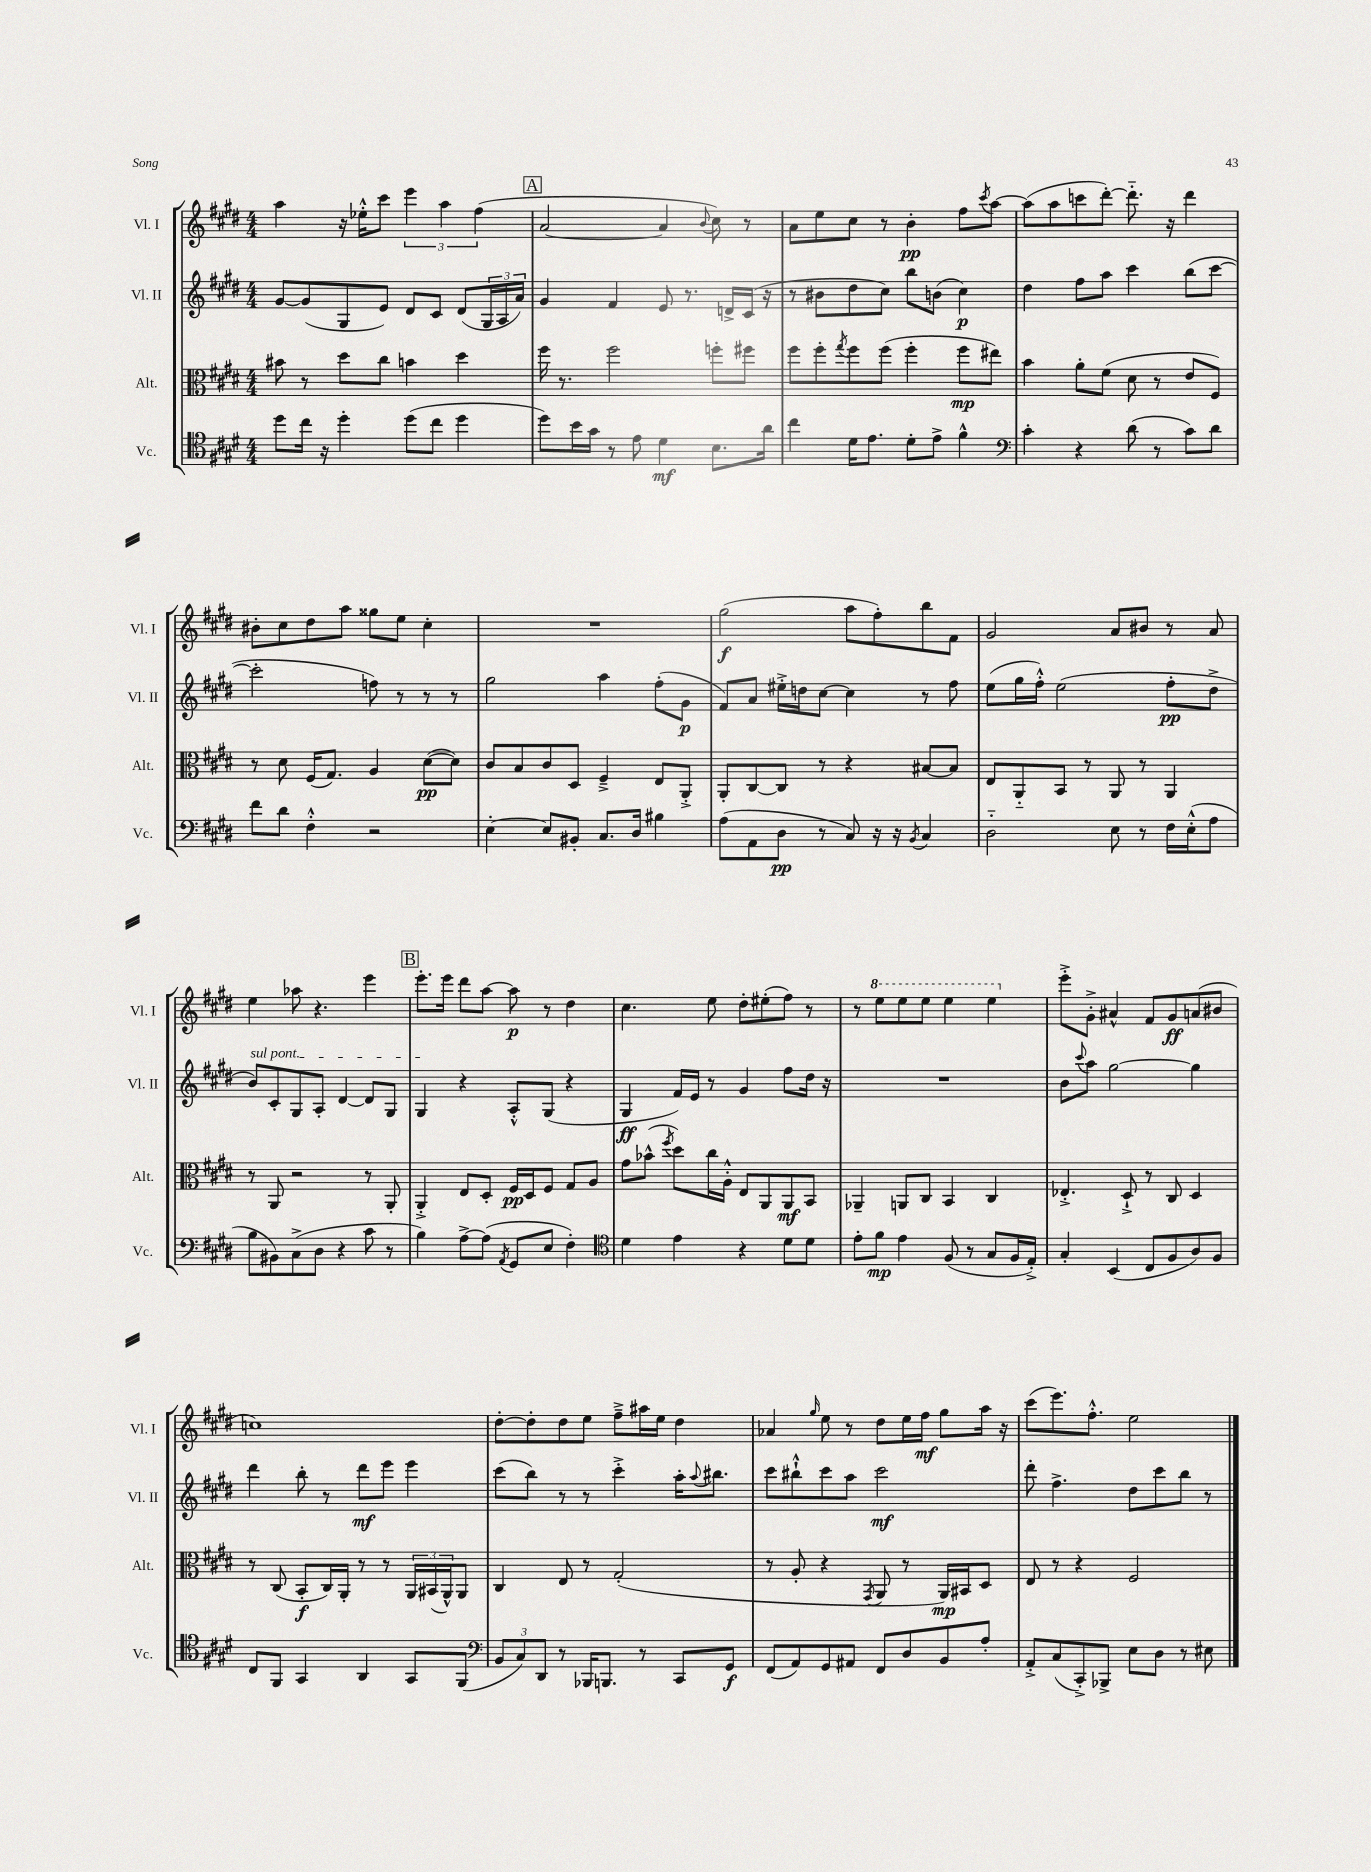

**kern	**dynam	**kern	**dynam	**kern	**dynam	**kern	**dynam
*part4	*part4	*part3	*part3	*part2	*part2	*part1	*part1
*staff4	*staff4	*staff3	*staff3	*staff2	*staff2	*staff1	*staff1
*I"Vc.	*	*I"Alt.	*	*I"Vl. II	*	*I"Vl. I	*
*I'Vc.	*	*I'Alt.	*	*I'Vl. II	*	*I'Vl. I	*
*clefC4	*	*clefC3	*	*clefG2	*	*clefG2	*
*k[f#c#g#d#]	*	*k[f#c#g#d#]	*	*k[f#c#g#d#]	*	*k[f#c#g#d#]	*
*M4/4	*	*M4/4	*	*M4/4	*	*M4/4	*
=11	=11	=11	=11	=11	=11	=11	=11
8dd#\L	.	8b#X\	.	[8g#/L	.	4aa\	.
16cc#\Jk	.	8r	.	(8g#/]	.	.	.
16r	.	.	.	.	.	.	.
4dd#'\	.	8dd#\L	.	8G#/	.	16r	.
.	.	.	.	.	.	16ee-X'^^\KL	.
.	.	8cc#\J	.	8e/J)	.	8ccc#\J	.
(8dd#\L	.	4bn\	.	8d#/L	.	6eee\	.
8cc#\J	.	.	.	8c#/J	.	.	.
.	.	.	.	.	.	6aa\	.
4dd#\	.	4dd#\	.	(8d#/L	.	.	.
.	.	.	.	.	.	(6ff#\	.
.	.	.	.	24G#/L	.	.	.
.	.	.	.	24A/	.	.	.
.	.	.	.	24a/JJ)	.	.	.
!!LO:REH:place=s1:t=A
=12	=12	=12	=12	=12	=12	=12	=12
8dd#\L)	.	16ff#\	.	4g#/	.	[2a/	.
.	.	8.r	.	.	.	.	.
16b\L	.	.	.	.	.	.	.
16g#\JJ	.	.	.	.	.	.	.
8r	.	2ff#\	.	4f#/	.	.	.
8e\	.	.	.	.	.	.	.
4d#\	mf	.	.	8e/	.	4a/]	.
.	.	.	.	8.r	.	.	.
.	.	.	.	.	.	8qqb/	.
8.B\L	.	8ffn'\L	.	.	.	8cc#\)	.
.	.	.	.	16dn^/LL	.	.	.
.	.	8ff#X\J	.	(16c#/JJ	.	8r	.
16a\Jk	.	.	.	16r	.	.	.
=13	=13	=13	=13	=13	=13	=13	=13
4cc#\	.	8ff#\L	.	8r	.	8a\L	.
.	.	8ff#'\	.	8b#X\L	.	8ee\	.
.	.	8qgg#/	.	.	.	.	.
16d#\KL	.	8ff#\	.	8dd#\	.	8cc#\J	.
8.e\J	.	.	.	.	.	.	.
.	.	(8ff#\J	.	8cc#\J)	.	8r	.
8d#'\L	.	4ff#'\	.	8bb\L	.	4b'\	pp
8e^\J	.	.	.	(8bn\J	.	.	.
4f#^^\	.	8ff#\L	mp	4cc#\)	p	8ff#\L	.
.	.	.	.	.	.	8qccc#/	.
.	.	8ee#X\J)	.	.	.	[8aa\J	.
=14	=14	=14	=14	=14	=14	=14	=14
*clefF4	*	*	*	*	*	*	*
4c#'\	.	4b\	.	4dd#\	.	(8aa\L]	.
.	.	.	.	.	.	8aa\	.
4r	.	8a'\L	.	8ff#\L	.	8cccn\	.
.	.	(8f#\J	.	8aa\J	.	[8ddd#'\J)	.
(8d#\	.	8d#\	.	4ccc#\	.	8.ddd#\]	.
8r	.	8r	.	.	.	.	.
.	.	.	.	.	.	16r	.
8c#\L)	.	8e/L	.	(8bb\L	.	4ddd#\	.
8d#\J	.	8F#/J)	.	[8ccc#\J	.	.	.
!!LO:LB:g=z
=15	=15	=15	=15	=15	=15	=15	=15
8f#\L	.	8r	.	2ccc#'\]	.	8b#X'\L	.
8d#\J	.	8d#\	.	.	.	8cc#\	.
4F#'^^\	.	(16F#/KL	.	.	.	8dd#\	.
.	.	8.G#/J)	.	.	.	.	.
.	.	.	.	.	.	8aa\J	.
2r	.	4A/	.	8ffn\)	.	8gg##X\L	.
.	.	.	.	8r	.	8ee\J	.
.	.	([8d#\L	pp	8r	.	4cc#'\	.
.	.	8d#\J])	.	8r	.	.	.
=16	=16	=16	=16	=16	=16	=16	=16
[4E'\	.	8c#/L	.	2gg#\	.	1r	.
.	.	8B/	.	.	.	.	.
8E/L]	.	8c#/	.	.	.	.	.
8BB#X'/J	.	8D#/J	.	.	.	.	.
8.C#/L	.	4F#~^/	.	4aa\	.	.	.
16D#/Jk	.	.	.	.	.	.	.
4B#X\	.	8E/L	.	(8ff#'\L	.	.	.
.	.	8AA'^/J	.	8g#\J	p	.	.
=17	=17	=17	=17	=17	=17	=17	=17
(8A\L	.	8AA'/L	.	8f#/L)	.	(2gg#\	f
8AA\	.	[8C#/	.	8a/J	.	.	.
8D#\J	pp	8C#/J]	.	16ee#X'^\LL	.	.	.
.	.	.	.	16ddn\J	.	.	.
8r	.	8r	.	[8cc#\J	.	.	.
8C#/)	.	4r	.	4cc#\]	.	8aa\L	.
16r	.	.	.	.	.	8ff#'\)	.
16r	.	.	.	.	.	.	.
8qBB/	.	.	.	.	.	.	.
4C#/	.	[8B#X/L	.	8r	.	8bb\	.
.	.	8B#/J]	.	8ff#\	.	8f#\J	.
=18	=18	=18	=18	=18	=18	=18	=18
2D#\	.	8E/L	.	(8ee\L	.	2g#/	.
.	.	8AA/	.	16gg#\L	.	.	.
.	.	.	.	16ff#'^^\JJ)	.	.	.
.	.	8BB/J	.	(2ee\	.	.	.
.	.	8r	.	.	.	.	.
8E\	.	8AA/	.	.	.	8a/L	.
8r	.	8r	.	.	.	8b#X/J	.
16F#\LL	.	4AA/	.	8ff#'\L	pp	8r	.
(16E'^^\J	.	.	.	.	.	.	.
8A\J	.	.	.	8dd#^\J	.	8a/	.
!!LO:LB:g=z
=19	=19	=19	=19	=19	=19	=19	=19
!	!	!	!	!LO:TX:a:i:t=sul pont.	!	!	!
8B\L	.	8r	.	8b/L)	.	4ee\	.
8BB#X\)	.	8AA/	.	8c#'/	.	.	.
(8C#^\	.	2r	.	8G#/	.	8aa-X\	.
8D#\J	.	.	.	8A'/J	.	4.r	.
4r	.	.	.	[4d#/	.	.	.
8c#\	.	8r	.	8d#/L]	.	4eee\	.
8r	.	8AA'/	.	8G#/J	.	.	.
!!LO:REH:place=s1:t=B
=20	=20	=20	=20	=20	=20	=20	=20
4B\)	.	4AA'^/	.	4G#/	.	8.eee'\L	.
.	.	.	.	.	.	16eee\Jk	.
[8A^\L	.	8E/L	.	4r	.	8ddd#\L	.
(8A\J]	.	8D#'/J	.	.	.	[8aa\J	.
8qAA/	.	.	.	.	.	.	.
8GG#/L	.	16F#/LL	pp	8A'^^/L	.	8aa\]	p
.	.	16D#/J	.	.	.	.	.
8E/J	.	8F#/J	.	(8G#/J	.	8r	.
4F#'\)	.	8G#/L	.	4r	.	4dd#\	.
.	.	8A/J	.	.	.	.	.
=21	=21	=21	=21	=21	=21	=21	=21
*clefC4	*	*	*	*	*	*	*
4d#\	.	8g#\L	.	4G#/	ff	4.cc#\	.
.	.	(8b-X^^\J	.	.	.	.	.
.	.	8qff#/	.	.	.	.	.
4e\	.	8dd#\L)	.	16f#/LL)	.	.	.
.	.	.	.	16e/JJ	.	.	.
.	.	16cc#\L	.	8r	.	8ee\	.
.	.	16A'^^\JJ	.	.	.	.	.
4r	.	8E/L	.	4g#/	.	8dd#'\L	.
.	.	8AA/	.	.	.	(8ee#X'\	.
8d#\L	.	8AA/	mf	8ff#\L	.	8ff#\J)	.
8d#\J	.	8BB/J	.	16dd#\Jk	.	8r	.
.	.	.	.	16r	.	.	.
=22	=22	=22	=22	=22	=22	=22	=22
8e'\L	.	4AA-X~/	.	1r	.	8r	.
*	*	*	*	*	*	*8va	*
8f#\J	mp	.	.	.	.	8eee\L	.
4e\	.	8AAn/L	.	.	.	8eee\	.
.	.	8C#/J	.	.	.	8eee\J	.
(8F#/	.	4BB/	.	.	.	4eee\	.
8r	.	.	.	.	.	.	.
8G#/L	.	4C#/	.	.	.	4eee\	.
16F#/L	.	.	.	.	.	.	.
16E'^/JJ)	.	.	.	.	.	.	.
=23	=23	=23	=23	=23	=23	=23	=23
*	*	*	*	*	*	*X8va	*
4G#'/	.	4.E-X'^/	.	8b\L	.	8eee'^\L	.
.	.	.	.	8qqccc#/	.	.	.
.	.	.	.	8aa\J	.	8g#'^\J	.
(4BB/	.	.	.	[2gg#\	.	4a#X^^/	.
.	.	8D#`^/	.	.	.	.	.
8C#/L	.	8r	.	.	.	8f#/L	.
8F#/	.	8C#/	.	.	.	8g#/	ff
8A/)	.	4D#/	.	4gg#\]	.	(8an/	.
8F#/J	.	.	.	.	.	8b#X/J	.
!!LO:LB:g=z
=24	=24	=24	=24	=24	=24	=24	=24
8C#/L	.	8r	.	4ddd#\	.	1ccn)	.
8FF#/J	.	(8C#/	.	.	.	.	.
4GG#/	.	8BB'/L	f	8bb'\	.	.	.
.	.	16C#/L)	.	8r	.	.	.
.	.	16AA'/JJ	.	.	.	.	.
4AA/	.	8r	.	8ddd#\L	mf	.	.
.	.	8r	.	8eee\J	.	.	.
8GG#/L	.	24AA/LL	.	4eee\	.	.	.
.	.	(24BB#X/	.	.	.	.	.
.	.	24AA^^/J)	.	.	.	.	.
(8FF#/J	.	8AA/J	.	.	.	.	.
=25	=25	=25	=25	=25	=25	=25	=25
*clefF4	*	*	*	*	*	*	*
12BB/L	.	4C#/	.	(8ccc#\L	.	[8dd#'\L	.
12C#/)	.	.	.	.	.	.	.
.	.	.	.	8bb\J)	.	8dd#'\]	.
12DD#/J	.	.	.	.	.	.	.
8r	.	8E/	.	8r	.	8dd#\	.
16BBB-X/KL	.	8r	.	8r	.	8ee\J	.
8.BBBn/J	.	.	.	.	.	.	.
.	.	(2G#'/	.	4ccc#'^\	.	8ff#~^\L	.
8r	.	.	.	.	.	16aa#X\L	.
.	.	.	.	.	.	16ee\JJ	.
8CC#/L	.	.	.	16aa'\KL	.	4dd#\	.
.	.	.	.	8qqaa/	.	.	.
.	.	.	.	8.bb#X\J	.	.	.
8GG#/J	f	.	.	.	.	.	.
=26	=26	=26	=26	=26	=26	=26	=26
(8FF#/L	.	8r	.	8ccc#\L	.	4a-X/	.
8AA/)	.	8A'/	.	8bb#X`^^\	.	.	.
.	.	.	.	.	.	16qqgg#/	.
8GG#/	.	4r	.	8ccc#\	.	8ee\	.
8AA#X/J	.	.	.	8aa\J	.	8r	.
.	.	8qGG#/	.	.	.	.	.
8FF#/L	.	8AA/	.	2ccc#\	mf	8dd#\L	.
8D#/	.	8r	.	.	.	16ee\L	.
.	.	.	.	.	.	16ff#\JJ	mf
8BB/	.	16AA/LL)	mp	.	.	8gg#\L	.
.	.	16BB#X/J	.	.	.	.	.
8A'/J	.	8D#/J	.	.	.	16aa\Jk	.
.	.	.	.	.	.	16r	.
=27	=27	=27	=27	=27	=27	=27	=27
8AA'^/L	.	8E/	.	8ddd#'\	.	(8ccc#\L	.
(8C#/	.	8r	.	4.ff#^\	.	8.eee\)	.
8CC#'^/)	.	4r	.	.	.	.	.
.	.	.	.	.	.	8.ff#'^^\J	.
8BBB-X^/J	.	.	.	.	.	.	.
8E\L	.	2F#/	.	8dd#\L	.	2ee\	.
8D#\J	.	.	.	8ccc#\	.	.	.
8r	.	.	.	8bb\J	.	.	.
8E#X\	.	.	.	8r	.	.	.
==	==	==	==	==	==	==	==
*-	*-	*-	*-	*-	*-	*-	*-
